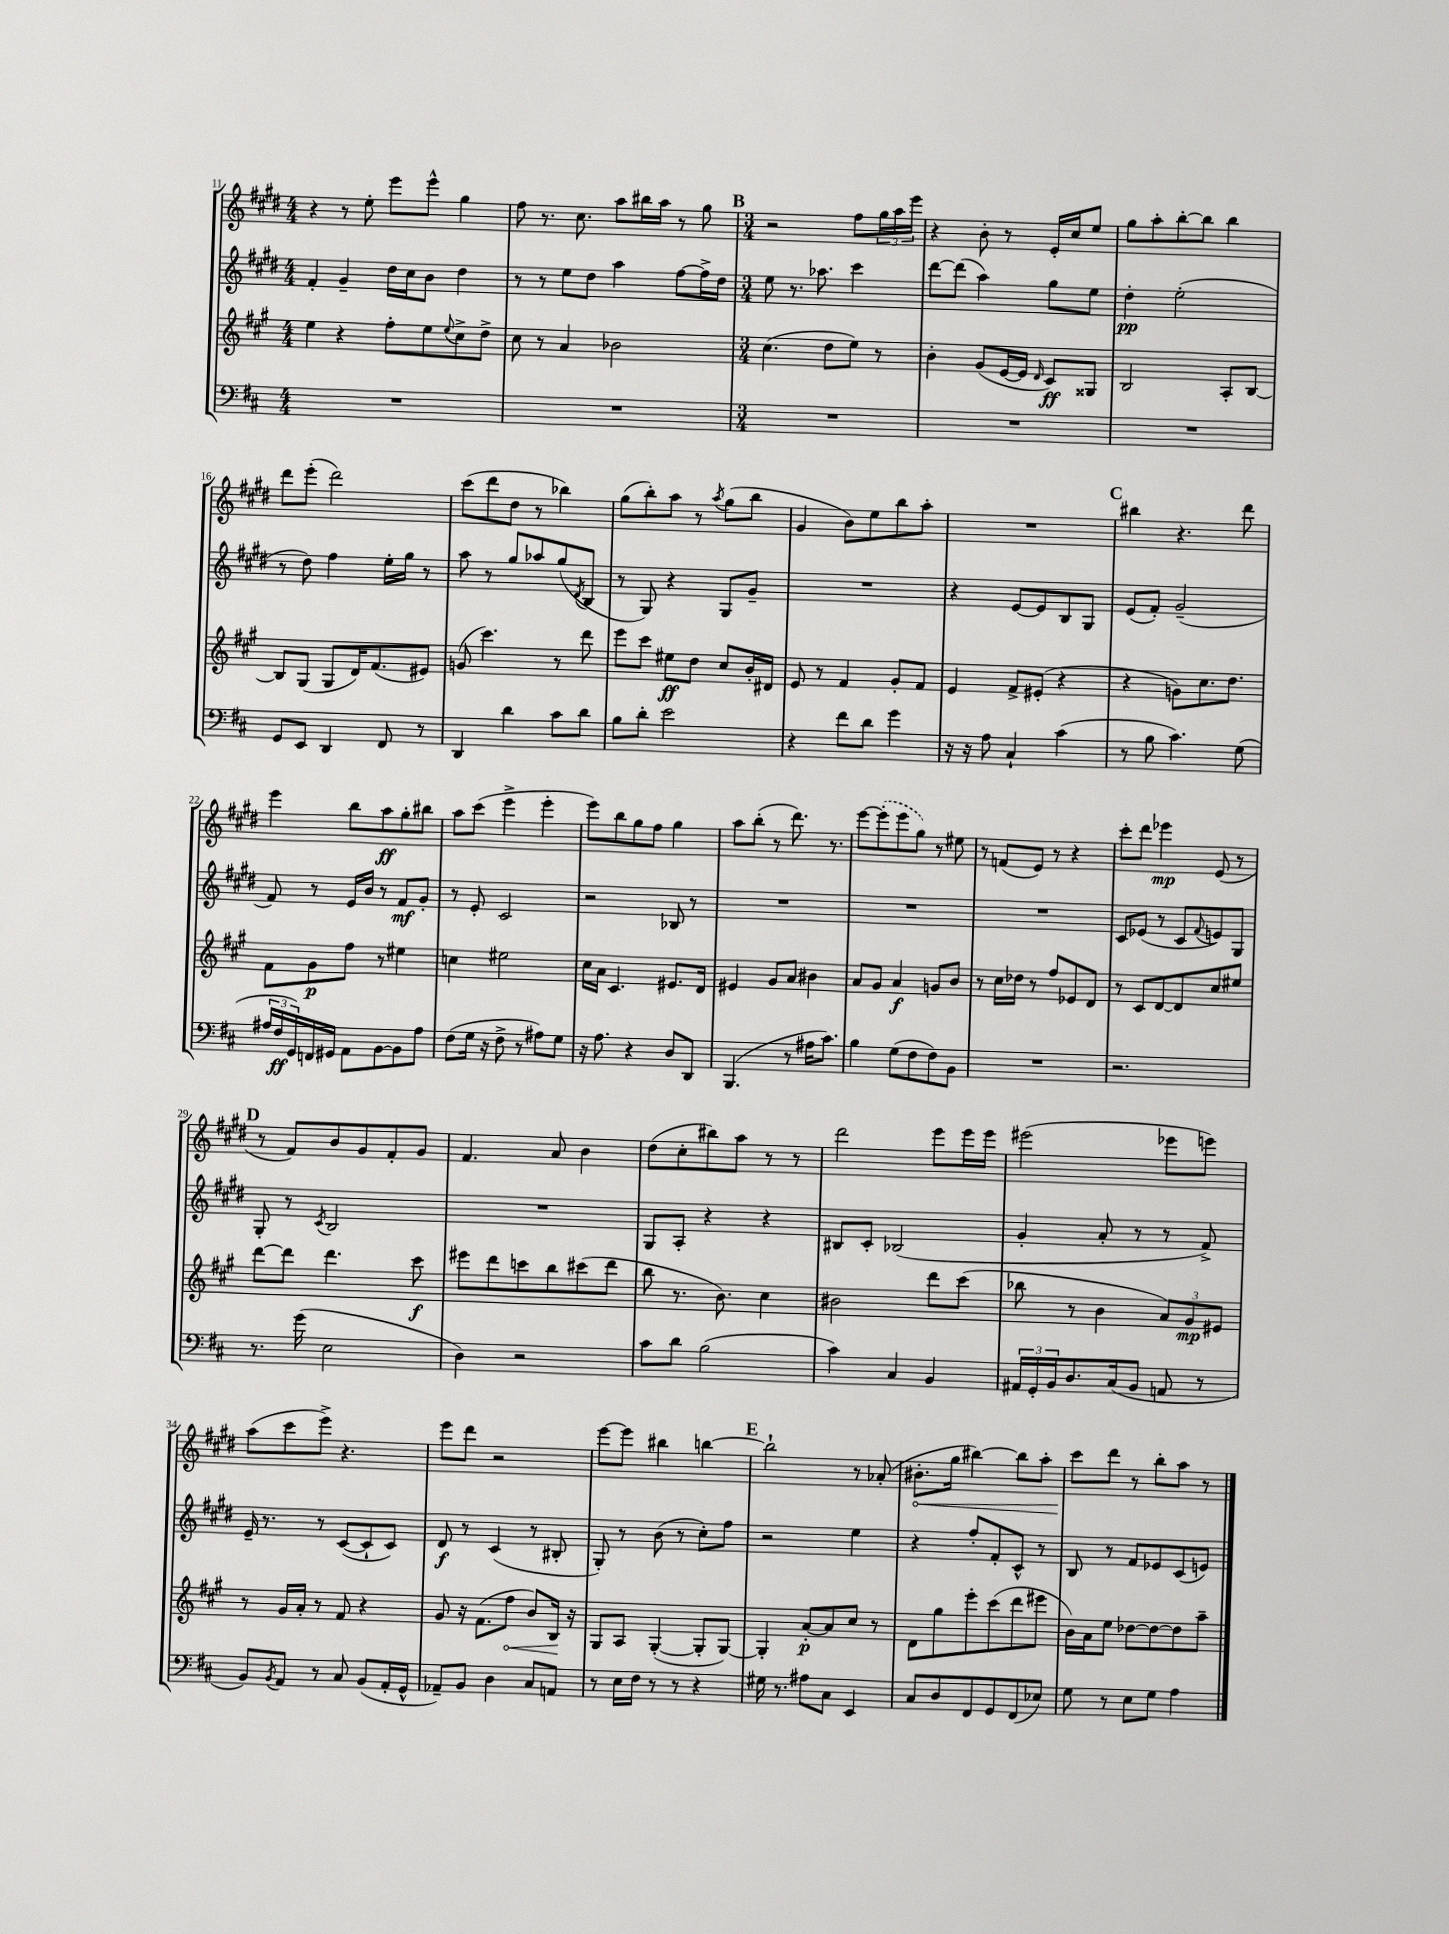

**kern	**kern	**kern	**kern
*staff4	*staff3	*staff2	*staff1
*clefF4	*clefG2	*clefG2	*clefG2
*k[f#c#]	*k[f#c#g#]	*k[f#c#g#d#]	*k[f#c#g#d#]
*M4/4	*M4/4	*M4/4	*M4/4
1r	4ee	4f#'	4r
.	4r	4g#~	8r
.	.	.	8ee'
.	8ff#'	16dd#	8eee
.	.	16cc#	.
.	8ee	8b	8eee^^
.	8qqee	.	.
.	8cc#^	4dd#	4gg#
.	8dd^	.	.
=	=	=	=
1r	8cc#	8r	8ff#
.	8r	8r	8.r
.	4a	8ee	.
.	.	.	8.cc#
.	.	8dd#	.
.	2b-	4aa	8aa
.	.	.	16bb#
.	.	.	16aa
.	.	[8ff#	8r
.	.	16ff#^]	8gg#
.	.	16dd#	.
=	=	=	=
*M3/4	*M3/4	*M3/4	*M3/4
2.r	(4.cc#	8ee	2r
.	.	8.r	.
.	.	8.aa-	.
.	8dd	.	.
.	8ee)	4ccc#	8ff#
.	8r	.	24gg#
.	.	.	24aa
.	.	.	24eee
=	=	=	=
2.r	4b'	[8ddd#	4r
.	.	(8ddd#]	.
.	(8g#	4aa)	8b'
.	[16e	.	8r
.	16e]	.	.
.	16qqd	.	.
.	8c#)	8gg#	16e'
.	.	.	16cc#
.	8G##	8ee	8ee
=	=	=	=
2.r	2B	4dd#'	8gg#
.	.	.	8aa'
.	.	(2ee'	[8bb'
.	.	.	8bb]
.	8A'	.	4bb
.	[8B	.	.
=	=	=	=
8GG	8B]	8r	8ddd#
8EE	(8G#	8dd#)	(8eee'
4DD	8G#	4ff#	2ddd#)
.	16d)	.	.
.	(8.f#	.	.
8FF#	.	16ee'	.
.	.	16gg#	.
8r	8e#)	8r	.
=	=	=	=
4DD	(8g	8aa	(8ccc#
.	4.ccc#)	8r	8ddd#
4d	.	8gg#	8dd#
.	.	8aa-	8r
8c#	8r	(8gg#	4bb-)
.	.	8qd#	.
8d	8ddd	8B	.
=	=	=	=
8B	8eee	8r	(8gg#
8d'	8ccc#	8G#)	8bb')
2e	8ee#	4r	8aa
.	8dd	.	8r
.	.	.	8qaa
.	8cc#	8G#	(8gg#
.	16b'	8g#~	8bb
.	16d#	.	.
=	=	=	=
4r	8e	2.r	4g#
.	8r	.	.
8f#	4f#	.	8b)
8d	.	.	8ee
4g	8g#'	.	8bb
.	8f#	.	8aa'
=	=	=	=
16r	4e	4r	2.r
16r	.	.	.
8A	.	.	.
4C#`	8f#^	[8e	.
.	(8e#'	8e]	.
(4c#	4r	8B	.
.	.	8G#	.
=	=	=	=
8r	4r	(8e	4bb#
8B	.	8f#')	.
4.c#)	8g)	(2g#~	4.r
.	8.cc#	.	.
.	8.dd	.	.
(8G	.	.	8ddd#
=	=	=	=
24A#	8f#	8f#)	4eee
24F#	.	.	.
24GG)	.	.	.
16FF	8g#	8r	.
16GG#	.	.	.
8AA	8ff#	16e	8bb
.	.	16b	.
[8BB	8r	8r	8aa
8BB]	4ee#	8f#	8gg#'
8A#	.	8g#'	8bb#
=	=	=	=
(8F#	4cc	8r	8aa
16G	.	8e'	(8ccc#
16r	.	.	.
8F#^	2ee#	2c#	4eee^
8r	.	.	.
8A#)	.	.	4eee'
8G	.	.	.
=	=	=	=
16r	16cc#	2r	8eee)
8.A	16a	.	.
.	4.c#	.	8bb
4r	.	.	8gg#
.	.	.	8ff#
8D	8.e#	8B-	4gg#
8DD	.	8r	.
.	16d	.	.
=	=	=	=
(4.BBB	4e#	2.r	8aa
.	.	.	(8bb'
.	8g#	.	8r
8r	8a	.	8.ddd#)
16A#	4b#	.	.
8.c#)	.	.	8.r
=	=	=	=
4B	8a	2.r	[8eee
.	8g#	.	(8eee']
(8G	4a	.	8eee
8F#	.	.	8gg#)
8F#)	8g	.	8r
8BB	8b	.	8ee#
=	=	=	=
2.r	8r	2.r	8r
.	16cc#	.	(8f
.	16dd-	.	.
.	8r	.	8e)
.	8ff#	.	8r
.	8e-	.	4r
.	8d	.	.
=	=	=	=
2.r	8r	8c#	8ccc#'
.	8c#	(8e-	8ddd#
.	[8d	8r	4eee-
.	8d]	8c#	.
.	.	8qqf#	.
.	8cc#	8e)	(8e
.	8ee#	8G#	8r
=	=	=	=
8.r	[8ddd	8G#'	8r
.	8ddd]	8r	8f#)
(16g	.	.	.
.	.	8qc#	.
2E	4.ddd	2B	8b
.	.	.	8g#
.	.	.	8f#'
.	8ccc#	.	8g#
=	=	=	=
4D)	8eee#	2.r	4.f#
.	8ddd	.	.
2r	8ccc	.	.
.	8bb	.	8a
.	(8ccc#	.	4b
.	8ddd	.	.
=	=	=	=
8c#	8bb	8G#	(8dd#
8d	8.r	8A'	8cc#'
(2B	.	4r	8bb#)
.	8.b)	.	.
.	.	.	8aa
.	4cc#	4r	8r
.	.	.	8r
=	=	=	=
4c#)	2b#	8B#	2ddd#
.	.	8c#'	.
4C#	.	(2B-	.
4BB	8ddd	.	8eee
.	(8ccc#	.	16eee
.	.	.	16eee
=	=	=	=
24AA#	8bb-	4g#'	(2eee#
24GG'	.	.	.
24BB	.	.	.
8.D	8r	.	.
.	4b	8a'	.
(16C#	.	.	.
8BB	.	8r	.
8AA	12a)	8r	8eee-
.	12g#	.	.
8r	.	8f#^)	8eee)
.	12e#	.	.
=	=	=	=
8BB)	8r	16e~	(8aa
.	.	8.r	.
8qBB	.	.	.
8AA	16g#	.	8ccc#
.	16a'	.	.
8r	8r	8r	8eee^)
8C#	8f#	([8c#	4.r
(8BB	4r	8c#`]	.
16AA'	.	8c#)	.
16GG^^	.	.	.
=	=	=	=
8AA-~)	8g#	8d#	8eee
8BB	16r	8r	8ddd#
.	(8.f#	.	.
4D	.	(4c#	2r
.	8ff#	.	.
8C#	8b)	8r	.
8AA	16B	8B#'	.
.	16r	.	.
=	=	=	=
8r	8G#	8G#')	[8eee
16E	8A	8r	8eee]
16F#	.	.	.
8r	([4G#'	(8b	4bb#
8r	.	8r	.
4r	8G#']	8cc#')	[4bb
.	[8G#)	8ff#	.
=	=	=	=
16G#	4G#']	2r	2bb`]
8.r	.	.	.
8A#	[8a'	.	.
8C#	8a]	.	.
4EE	8cc#	4ee	8r
.	8r	.	(8a-'
=	=	=	=
8C#	8d	4r	8.b#'
8D	8gg#	.	.
.	.	.	16gg#
8FF#	8eee'	8ff#'	[4bb#)
8GG	(8ccc#	8f#'	.
(8FF#	8ddd	8c#^^	8bb#]
8E-)	8eee#	8r	8aa'
=	=	=	=
8G	16b)	8B	8ccc#
.	16a	.	.
8r	8ee	8r	8ddd#
8E	[8dd-	8f#	8r
8G	8dd-_	8e-	8bb'
4A	8dd-]	(8c#	8aa
.	8aa~	8e)	8r
==	==	==	==
*-	*-	*-	*-
